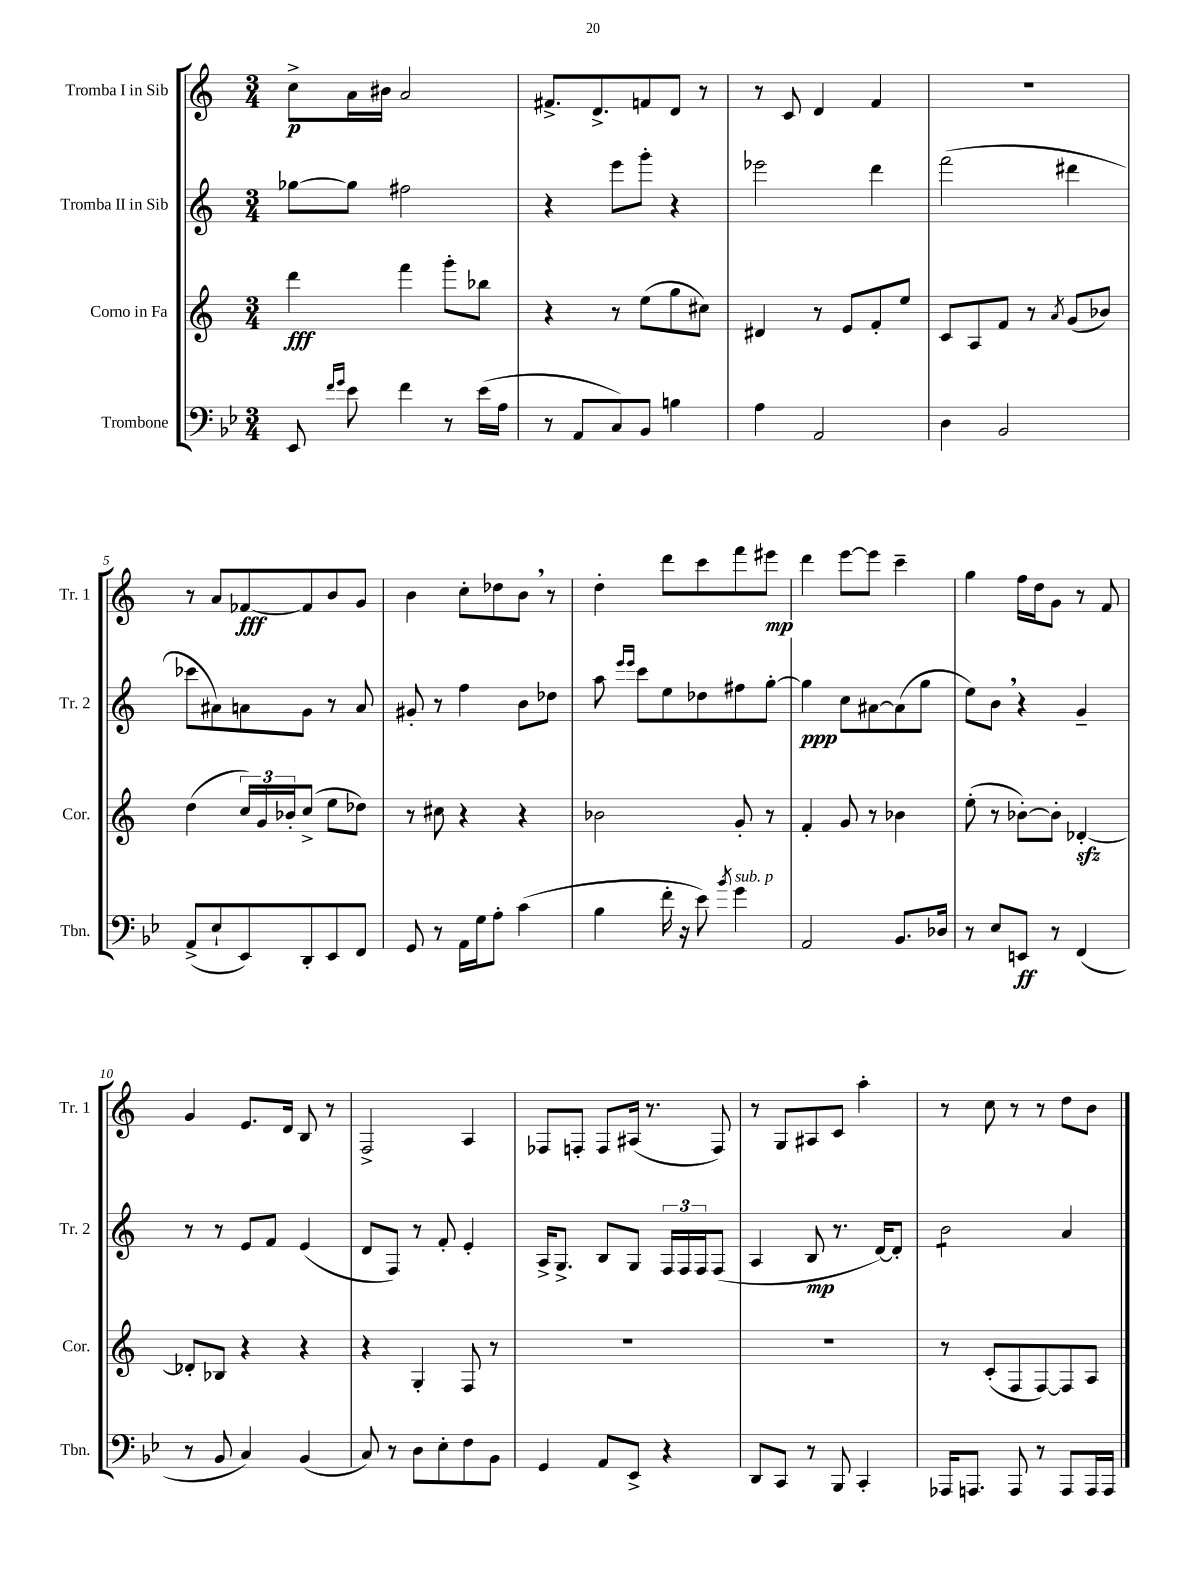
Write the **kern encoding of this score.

**kern	**dynam	**kern	**dynam	**kern	**dynam	**kern	**dynam
*part4	*part4	*part3	*part3	*part2	*part2	*part1	*part1
*staff4	*staff4	*staff3	*staff3	*staff2	*staff2	*staff1	*staff1
*I"Trombone	*	*I"Corno in Fa	*	*I"Tromba II in Sib	*	*I"Tromba I in Sib	*
*I'Tbn.	*	*I'Cor.	*	*I'Tr. 2	*	*I'Tr. 1	*
*clefF4	*	*clefG2	*	*clefG2	*	*clefG2	*
*k[b-e-]	*	*k[]	*	*k[]	*	*k[]	*
*M3/4	*	*M3/4	*	*M3/4	*	*M3/4	*
=1	=1	=1	=1	=1	=1	=1	=1
8EE-/	.	4ddd\	fff	[8gg-X\L	.	8cc^\L	p
16qqf/LL	.	.	.	.	.	.	.
16qqg/JJ	.	.	.	.	.	.	.
8e-\	.	.	.	8gg-\J]	.	16a\L	.
.	.	.	.	.	.	16b#X\JJ	.
4f\	.	4fff\	.	2ff#X\	.	2a/	.
8r	.	8ggg'\L	.	.	.	.	.
(16e-\LL	.	8bb-X\J	.	.	.	.	.
16A\JJ	.	.	.	.	.	.	.
=2	=2	=2	=2	=2	=2	=2	=2
8r	.	4r	.	4r	.	8.f#X^/L	.
8AA/L	.	.	.	.	.	.	.
.	.	.	.	.	.	8.d^/	.
8C/)	.	8r	.	8eee\L	.	.	.
8BB-/J	.	(8ee\L	.	8ggg'\J	.	8fn/	.
4Bn\	.	8gg\	.	4r	.	8d/J	.
.	.	8cc#X\J)	.	.	.	8r	.
=3	=3	=3	=3	=3	=3	=3	=3
4A\	.	4d#X/	.	2eee-X\	.	8r	.
.	.	.	.	.	.	8c/	.
2AA/	.	8r	.	.	.	4d/	.
.	.	8e/L	.	.	.	.	.
.	.	8f'/	.	4ddd\	.	4f/	.
.	.	8ee/J	.	.	.	.	.
=4	=4	=4	=4	=4	=4	=4	=4
4D\	.	8c/L	.	(2fff\	.	2.r	.
.	.	8A/	.	.	.	.	.
2BB-/	.	8f/J	.	.	.	.	.
.	.	8r	.	.	.	.	.
.	.	8qa/	.	.	.	.	.
.	.	(8g/L	.	4ddd#X\	.	.	.
.	.	8b-X/J)	.	.	.	.	.
!!LO:LB:g=z
=5	=5	=5	=5	=5	=5	=5	=5
(8AA^/L	.	(4dd\	.	8ccc-X\L	.	8r	.
8E-`/	.	.	.	8a#X\)	.	8a/L	.
8EE-/)	.	24cc/LL)	.	8an\	.	[8f-X/	fff
.	.	24g/	.	.	.	.	.
.	.	24b-X'/J	.	.	.	.	.
8DD'/	.	(8cc^/J	.	8g\J	.	8f-/]	.
8EE-/	.	8ee\L	.	8r	.	8b/	.
8FF/J	.	8dd-X\J)	.	8a/	.	8g/J	.
=6	=6	=6	=6	=6	=6	=6	=6
8GG/	.	8r	.	8g#X'/	.	4b\	.
8r	.	8cc#X\	.	8r	.	.	.
16AA\LL	.	4r	.	4ff\	.	8cc'\L	.
16G\J	.	.	.	.	.	.	.
8A'\J	.	.	.	.	.	8dd-X\	.
(4c\	.	4r	.	8b\L	.	8b,\J	.
.	.	.	.	8dd-X\J	.	8r	.
=7	=7	=7	=7	=7	=7	=7	=7
4B-\	.	2b-X\	.	8aa\	.	4dd'\	.
.	.	.	.	16qqeee/LL	.	.	.
.	.	.	.	16qqeee/JJ	.	.	.
.	.	.	.	8ccc\L	.	.	.
16f'\	.	.	.	8ee\	.	8ddd\L	.
16r	.	.	.	.	.	.	.
8e-\)	.	.	.	8dd-X\	.	8ccc\	.
8qb-/	.	.	.	.	.	.	.
!LO:TX:a:i:t=sub. p	!	!	!	!	!	!	!
4g\	.	8g'/	.	8ff#X\	.	8fff\	.
.	.	8r	.	[8gg'\J	.	8eee#X\J	mp
=8	=8	=8	=8	=8	=8	=8	=8
2AA/	.	4f'/	.	4gg\]	ppp	4ddd\	.
.	.	8g/	.	8cc\L	.	[8eee\L	.
.	.	8r	.	[8a#X\	.	8eee\J]	.
8.BB-/L	.	4b-X\	.	(8a#\]	.	4ccc~\	.
.	.	.	.	8gg\J	.	.	.
16D-X/Jk	.	.	.	.	.	.	.
=9	=9	=9	=9	=9	=9	=9	=9
8r	.	(8ee'\	.	8ee\L)	.	4gg\	.
8E-/L	.	8r	.	8b,\J	.	.	.
8EEn/J	ff	[8b-X'\L)	.	4r	.	16ff\LL	.
.	.	.	.	.	.	16dd\J	.
8r	.	8b-'\J]	.	.	.	8g\J	.
(4FF/	.	[4d-Xzz'/	.	4g~/	.	8r	.
.	.	.	.	.	.	8f/	.
!!LO:LB:g=z
=10	=10	=10	=10	=10	=10	=10	=10
8r	.	8d-X'/L]	.	8r	.	4g/	.
8BB-/	.	8B-X/J	.	8r	.	.	.
4C/)	.	4r	.	8e/L	.	8.e/L	.
.	.	.	.	8f/J	.	.	.
.	.	.	.	.	.	16d/Jk	.
(4BB-/	.	4r	.	(4e/	.	8B/	.
.	.	.	.	.	.	8r	.
=11	=11	=11	=11	=11	=11	=11	=11
8C/)	.	4r	.	8d/L	.	2F^/	.
8r	.	.	.	8F/J)	.	.	.
8D\L	.	4G'/	.	8r	.	.	.
8E-'\	.	.	.	8f'/	.	.	.
8F\	.	8F/	.	4e'/	.	4A/	.
8BB-\J	.	8r	.	.	.	.	.
=12	=12	=12	=12	=12	=12	=12	=12
4GG/	.	2.r	.	16A^/KL	.	8F-X/L	.
.	.	.	.	8.G^/J	.	.	.
.	.	.	.	.	.	8Fn'/J	.
8AA/L	.	.	.	8B/L	.	8F/L	.
8EE-^/J	.	.	.	8G/J	.	(16A#X/Jk	.
.	.	.	.	.	.	8.r	.
4r	.	.	.	24F/LL	.	.	.
.	.	.	.	24F/	.	.	.
.	.	.	.	24F/J	.	.	.
.	.	.	.	(8F/J	.	8F/)	.
=13	=13	=13	=13	=13	=13	=13	=13
8DD/L	.	2.r	.	4A/	.	8r	.
8CC/J	.	.	.	.	.	8G/L	.
8r	.	.	.	8B/	mp	8A#X/	.
8BBB-/	.	.	.	8.r	.	8c/J	.
4CC'/	.	.	.	.	.	4aa'\	.
.	.	.	.	[16d/KL)	.	.	.
.	.	.	.	8d'/J]	.	.	.
=14	=14	=14	=14	=14	=14	=14	=14
*	*	*	*	*tremolo	*	*	*
16AAA-X/KL	.	8r	.	8b\L	.	8r	.
8.AAAn/J	.	.	.	.	.	.	.
.	.	(8c'/L	.	8b\	.	8cc\	.
8AAA/	.	8F/	.	8b\	.	8r	.
8r	.	[8F/)	.	8b\J	.	8r	.
*	*	*	*	*Xtremolo	*	*	*
8AAA/L	.	8F/]	.	4a/	.	8dd\L	.
16AAA/L	.	8A/J	.	.	.	8b\J	.
16AAA/JJ	.	.	.	.	.	.	.
==	==	==	==	==	==	==	==
*-	*-	*-	*-	*-	*-	*-	*-
